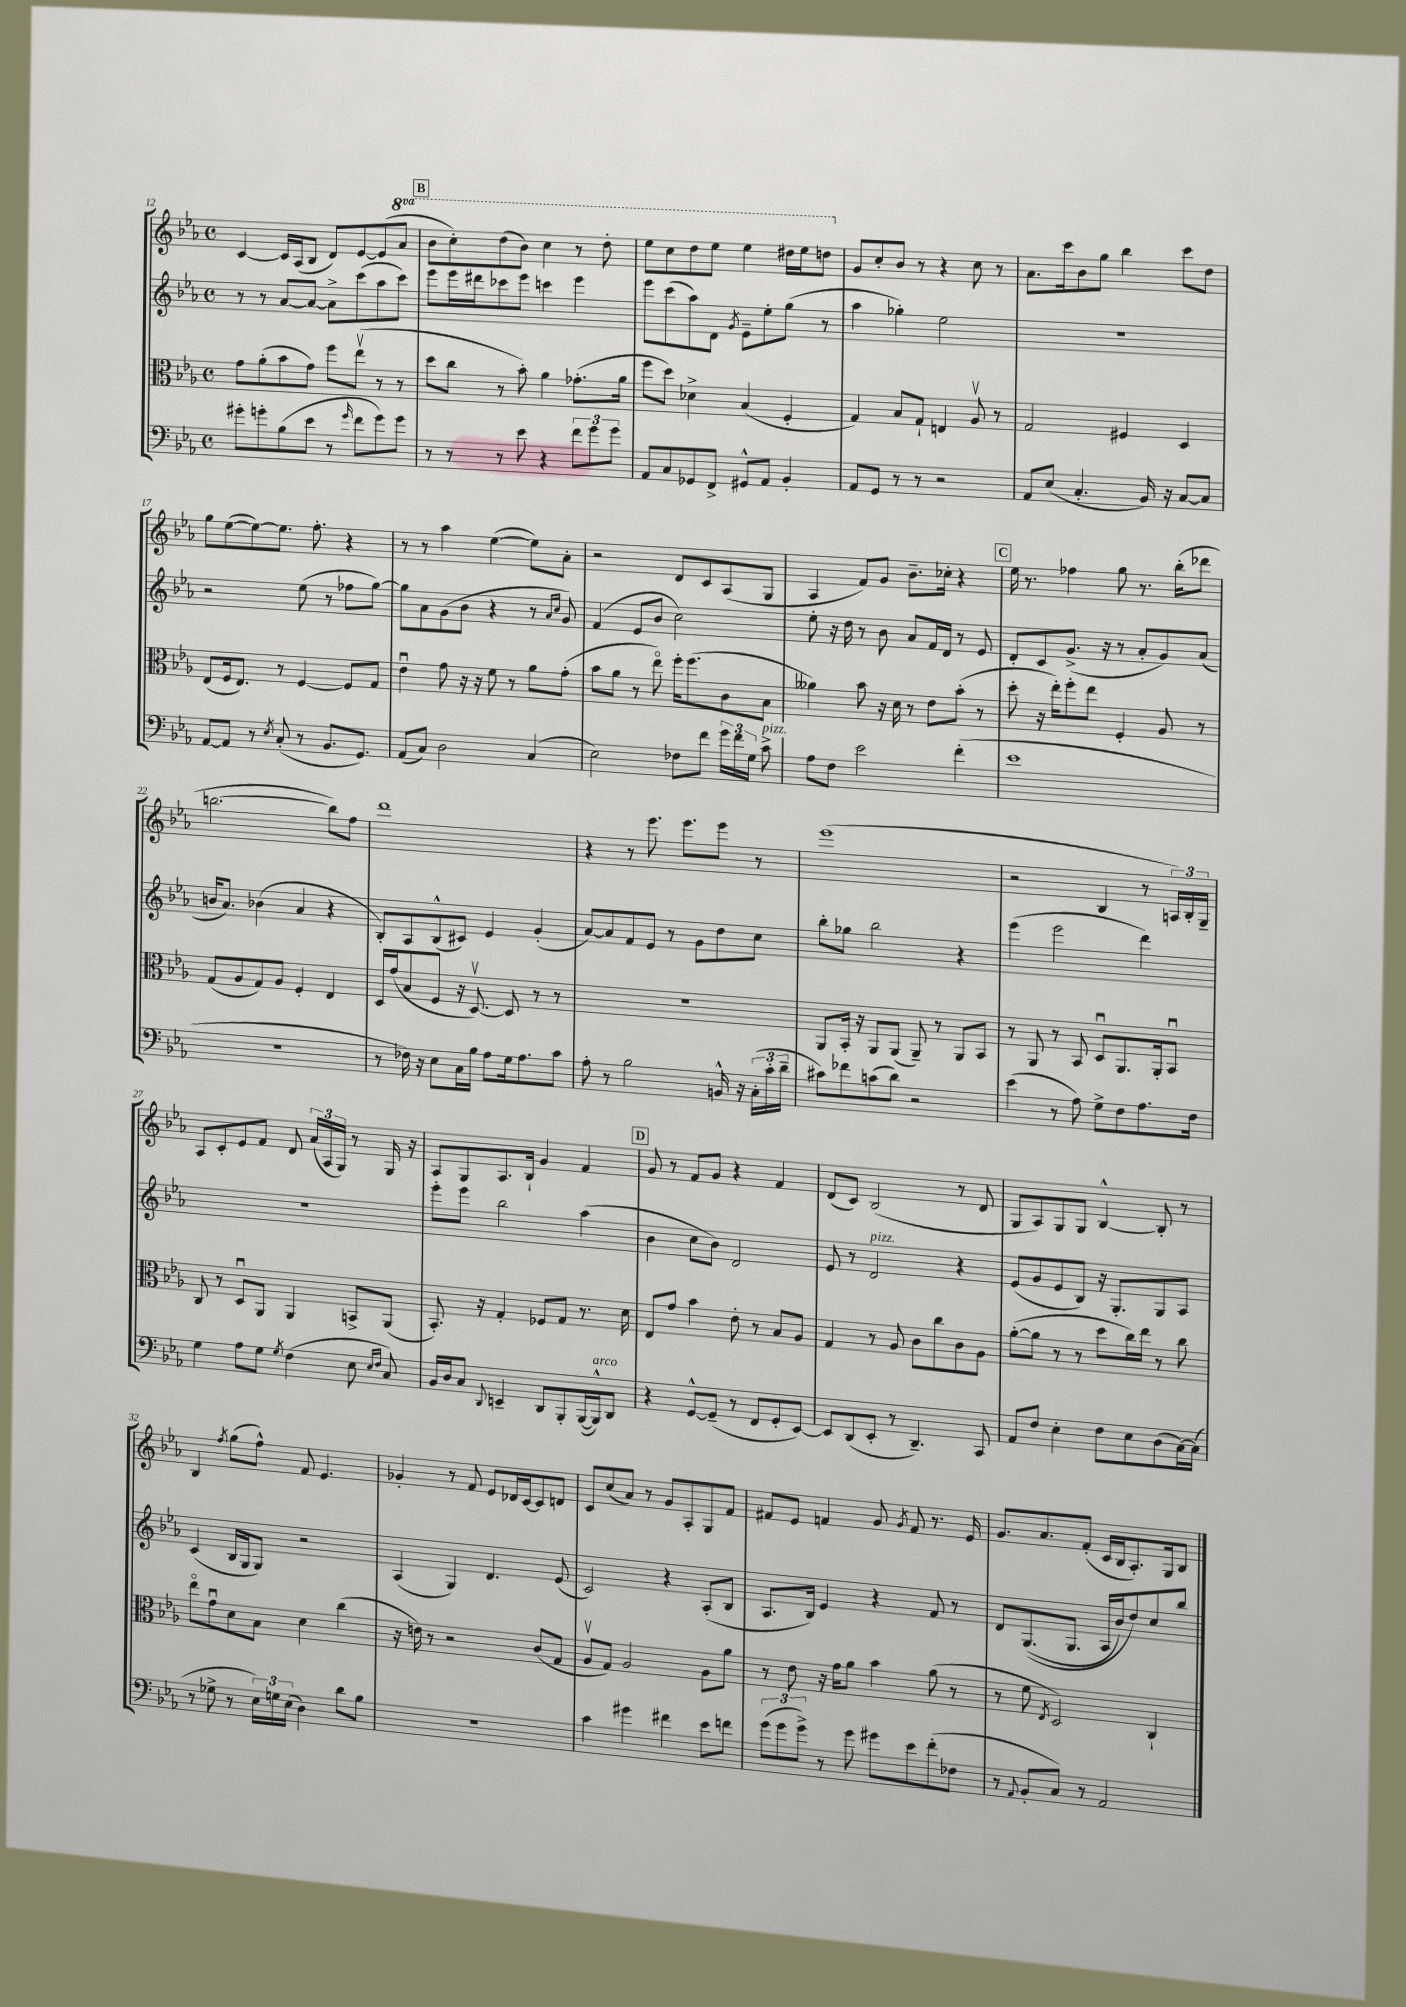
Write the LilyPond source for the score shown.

<<
\new StaffGroup <<
\new Staff = "s0" {
    \clef treble \key ees \major \defaultTimeSignature \time 4/4 \set Staff.ottavationMarkups = #ottavation-simple-ordinals
    \autoBeamOff c'4~ c'16[ aes16( bes8] d'8[) ees'8~ ees'8( \ottava #1 aes''8] |
    \mark \markup { \box "B" } bes''8[ c'''8-.) d'''8( bes''8]) c'''4 r8 d'''8-. |
    ees'''8[ c'''8 d'''8 ees'''8] ees'''4 dis'''16[ ees'''16 d'''8] \ottava #0 |
    g'8[ c''8-. bes'8] r8 r4 c''8 r8 |
    aes'8.[ c'''16 bes'8 g''8] bes''4 c'''8[ d''8] |
    g''8[ ees''8~( ees''8~) ees''8.] f''8.-. r4 |
    r8 r8 aes''4 ees''4~( ees''8[) aes'8]-. |
    r2 d'8[ c'8 aes8( g8] |
    aes4 f'8[) g'8] bes'8.[-- ces''16]-. r4 |
    \mark \markup { \box "C" } ees''16 r8. fes''4 g''8 r8. bes''16[-.( des'''8] |
    b''2.~ b''8[) f''8] |
    d'''1 |
    r4 r8 ees'''8. ees'''8.[ ees'''8] r8 |
    ees'''1( |
    r2 bes4 r8 \tuplet 3/2 { a16[) bes16-. g16]-- } |
    aes8[ c'8-. ees'8 f'8] d'8 \tuplet 3/2 { aes'16[( aes16 g16]) } r8 g16 r16 |
    aes8[ g8 aes8. bes16]-! g'4 f'4 |
    \mark \markup { \box "D" } g'8 r8 f'8[ g'8] r4 f'4 |
    d'8[( c'8]) bes2( r8 d'8 |
    g8[ aes8) g8 g8] bes4~-^ bes8-. r8 |
    bes4 \acciaccatura { f''8 } g''8[( f''8]-^) f'8 ees'4. |
    ges'4-. r8 f'8 ees'8[ des'16 c'16~ c'8 d'8] |
    c'8[ c''8( aes'8]) r8 g'8[ aes8-. g8 f'8] |
    fis'8[ ees'8] f'4 g'8 \acciaccatura { g'8 } f'8 r8. ees'16 |
    g'8.[ aes'8. f'8]-.( c'16[ bes16 aes8.-.) g16 bes8] \bar "|." |
}
\new Staff = "s1" {
    \clef treble \key ees \major \defaultTimeSignature \time 4/4
    \autoBeamOff r8 r8 aes'8[~ aes'8]~ aes'8[-> c'''8( aes''8 c'''8]) |
    \mark \markup { \box "B" } ees'''8[ ees'''16 dis'''16 ces'''8 ees'''8] c'''4 ees'''4 |
    ees'''8[ c'''8( aes''8) d'8] \acciaccatura { g'8 } ees'8[-- ees''8-. g''8]( r8 |
    aes''4 ges''4-.) ees''2 |
    R1 |
    r2 ees''8( r8 fes''8[ g''8]~) |
    g''8[ aes'8 g'8( bes'8] r4 r8 \grace { aes'16[ c''16] } g'8) |
    f'4( ees'8[ bes'8] c''2) |
    ees''8-. r16 d''16 r8 bes'8 aes'8[ f'16 d'16] r8 ees'8 |
    \mark \markup { \box "C" } d'8[-. c'8 g'8.]->( r16 r8 aes'8[-. g'8) aes'8]( |
    b'16[ aes'8.]) bes'4( aes'4 r4 |
    bes8[-.) aes8 bes8-^( cis'8]) ees'4 g'4-.( |
    aes'8[~) aes'8 f'8 ees'8] r8 g'8[ d''8 c''8] |
    bes''8[-. ges''8] bes''2 r4 |
    ees'''4( ees'''2 d'''4) |
    R1 |
    ees'''8[-. ees'''8] bes''2 aes''4( |
    \mark \markup { \box "D" } bes'4 c''8[ bes'8]) d'2 |
    ees'8 r8 d'2^\markup { \italic "pizz." } r4 |
    ees'8[( g'8 ees'8 bes8]) r16 g8.[-. g8 aes8] |
    c'4( bes16[ g16 g8]) r2 |
    aes4( g4) d'4. ees'8( |
    c'2) r4 aes8[-.( bes8] |
    aes8.[ bes16]) ees'4 r4 f'8 r8 |
    d'8[ g8.(\( g8.] aes16[ bes'16) d''8\) c''8 bes''8] \bar "|." |
}
\new Staff = "s2" {
    \clef alto \key ees \major \defaultTimeSignature \time 4/4
    \autoBeamOff g'8[ aes'8-.( bes'8 g'8]) f''8[ ees''8]\upbow( r8 r8 |
    \mark \markup { \box "B" } d''8[ c''8] r8 bes'8-.) aes'4 ges'8.[-.( aes'16] |
    f''8[ d''8]) des'4-> bes4( f4-. |
    g4) bes8[ g8]-! e4 aes8\upbow r8 |
    g2 fis4 d4 |
    ees8[( f16 ees8.]) r8 f4~ f8[ g8] |
    ees'4\downbow g'8 r16 r16 f'8 r8 aes'8[ g'8]-.( |
    bes'8[ aes'8] r8 ees''8\flageolet) f''16[-. f''8.( c'8 bes8] |
    aeses'4) bes'8 r16 d'16 r8 ees'8[ bes'8]-.( r8 |
    \mark \markup { \box "C" } d''8-. r16 ees''16[-.) f''8-. ees''8] f4-. aes8 r8 |
    g8[( aes8 g8) aes8] f4-. ees4 |
    d16[ g'16( bes8 f8] r16 d8.~\upbow) d8 r8 r8 |
    R1 |
    aes,8[ bes,16]-. r16 aes,8[ aes,8]( aes,8--) r8 aes,8[ bes,8] |
    r8 aes,8 r8 bes,8 d8[\downbow aes,8. aes,16-. bes,8]\downbow |
    c8 r8 d8[\downbow aes,8] aes,4 b,8[-> aes,8]( |
    bes,8.-.) r16 g4-. fes8[ g8] r8. d'16 |
    \mark \markup { \box "D" } ees8[ g'8] bes'4 ees'8-. r8 bes8[ aes8] |
    g4 r8 aes8 c'8[ c''8 c'8 aes8] |
    aes'8[~-.( aes'8] r8 r8 d''8[ c''16) ees''16] r8 c''8 |
    ees''8[\flageolet g'8\downbow d'8 bes8] d'4 c''4( |
    r16 e'16) r8 r2 c'8[( g8] |
    aes8[\upbow g8]) aes2 aes8[ aes'8] |
    r8 ees'8 r16 g'16[ aes'8] bes'4 aes'8( r8 |
    r8 f'8 \acciaccatura { ees8 } d2) c4-! \bar "|." |
}
\new Staff = "s3" {
    \clef bass \key ees \major \defaultTimeSignature \time 4/4
    \autoBeamOff gis'8[-. g'8-. bes8( ees'8] r8 \grace { g'16 } f'8[ g'8) g'8] |
    \mark \markup { \box "B" } r8 r8 r8 ees'8 r4 \tuplet 3/2 { f'8[ g'8 g'8] } |
    aes,8[ c8 ges,8 f,8]-> gis,8[-^ aes,8] bes,4-. |
    aes,8[ g,8] r8 r8 r2 |
    aes,8[ ees8]( c4.-. bes,16) r16 c8[~ c8] |
    aes,8[~ aes,8] r8 \acciaccatura { ees8 } c8-.( r8 bes,8.[ g,8.]) |
    aes,8[( c8]) d2 c4( |
    ees2) fes8[ f'8] \tuplet 3/2 { g'16[ f'16 g16] } c'8->^\markup { \italic "pizz." } |
    aes8[ f8] ees'2 f'4-.( |
    \mark \markup { \box "C" } ees'1 |
    R1 |
    r8 fes16) r16 ees8[ c16 bes16] aes8[ g16 aes8. c'8] |
    aes8-. r8 bes2 b,16-^ r16 \tuplet 3/2 { c16[-.( c'16-. d'16]-- } |
    cis'8[) fes'8 c'8( d'8]) r2 |
    ees'4( r8 aes8) g8[-> f8 aes8. f16] |
    g4 aes8[ g8] \acciaccatura { g8 } f4( ees8 \grace { ees16[ f16] } c8) |
    bes,16[ d16 c8] \appoggiatura { d,8 } e,4-- d,8[ bes,,8-. bes,,16~( bes,,16-^^\markup { \italic "arco" }) d,8] |
    \mark \markup { \box "D" } r4 g,8[~-^ g,8]--( r8 f,8[ g,8-. ees,8]~) |
    ees,8[ d,8( ees,8]-. r8 d,4.--) c,8 |
    aes,8[ f8] ees4-. f8[ ees8 d8( c16~) c16]( |
    r8 ges8-> r8 \tuplet 3/2 { ees16[) g16 ees16]( } d4) d'8[ bes8] |
    R1 |
    c'4 gis'4 fis'4 ees'8[ f'8] |
    \tuplet 3/2 { g'8[( g'8 g'8]->) } r8 g'8 gis'8[ ees'8 f'8-.( fes8] |
    r8 \appoggiatura { aes,8 } bes,8[-. c8]) r8 aes,2 \bar "|." |
}
>>
>>
\layout { \context { \Score currentBarNumber = #12 } }
